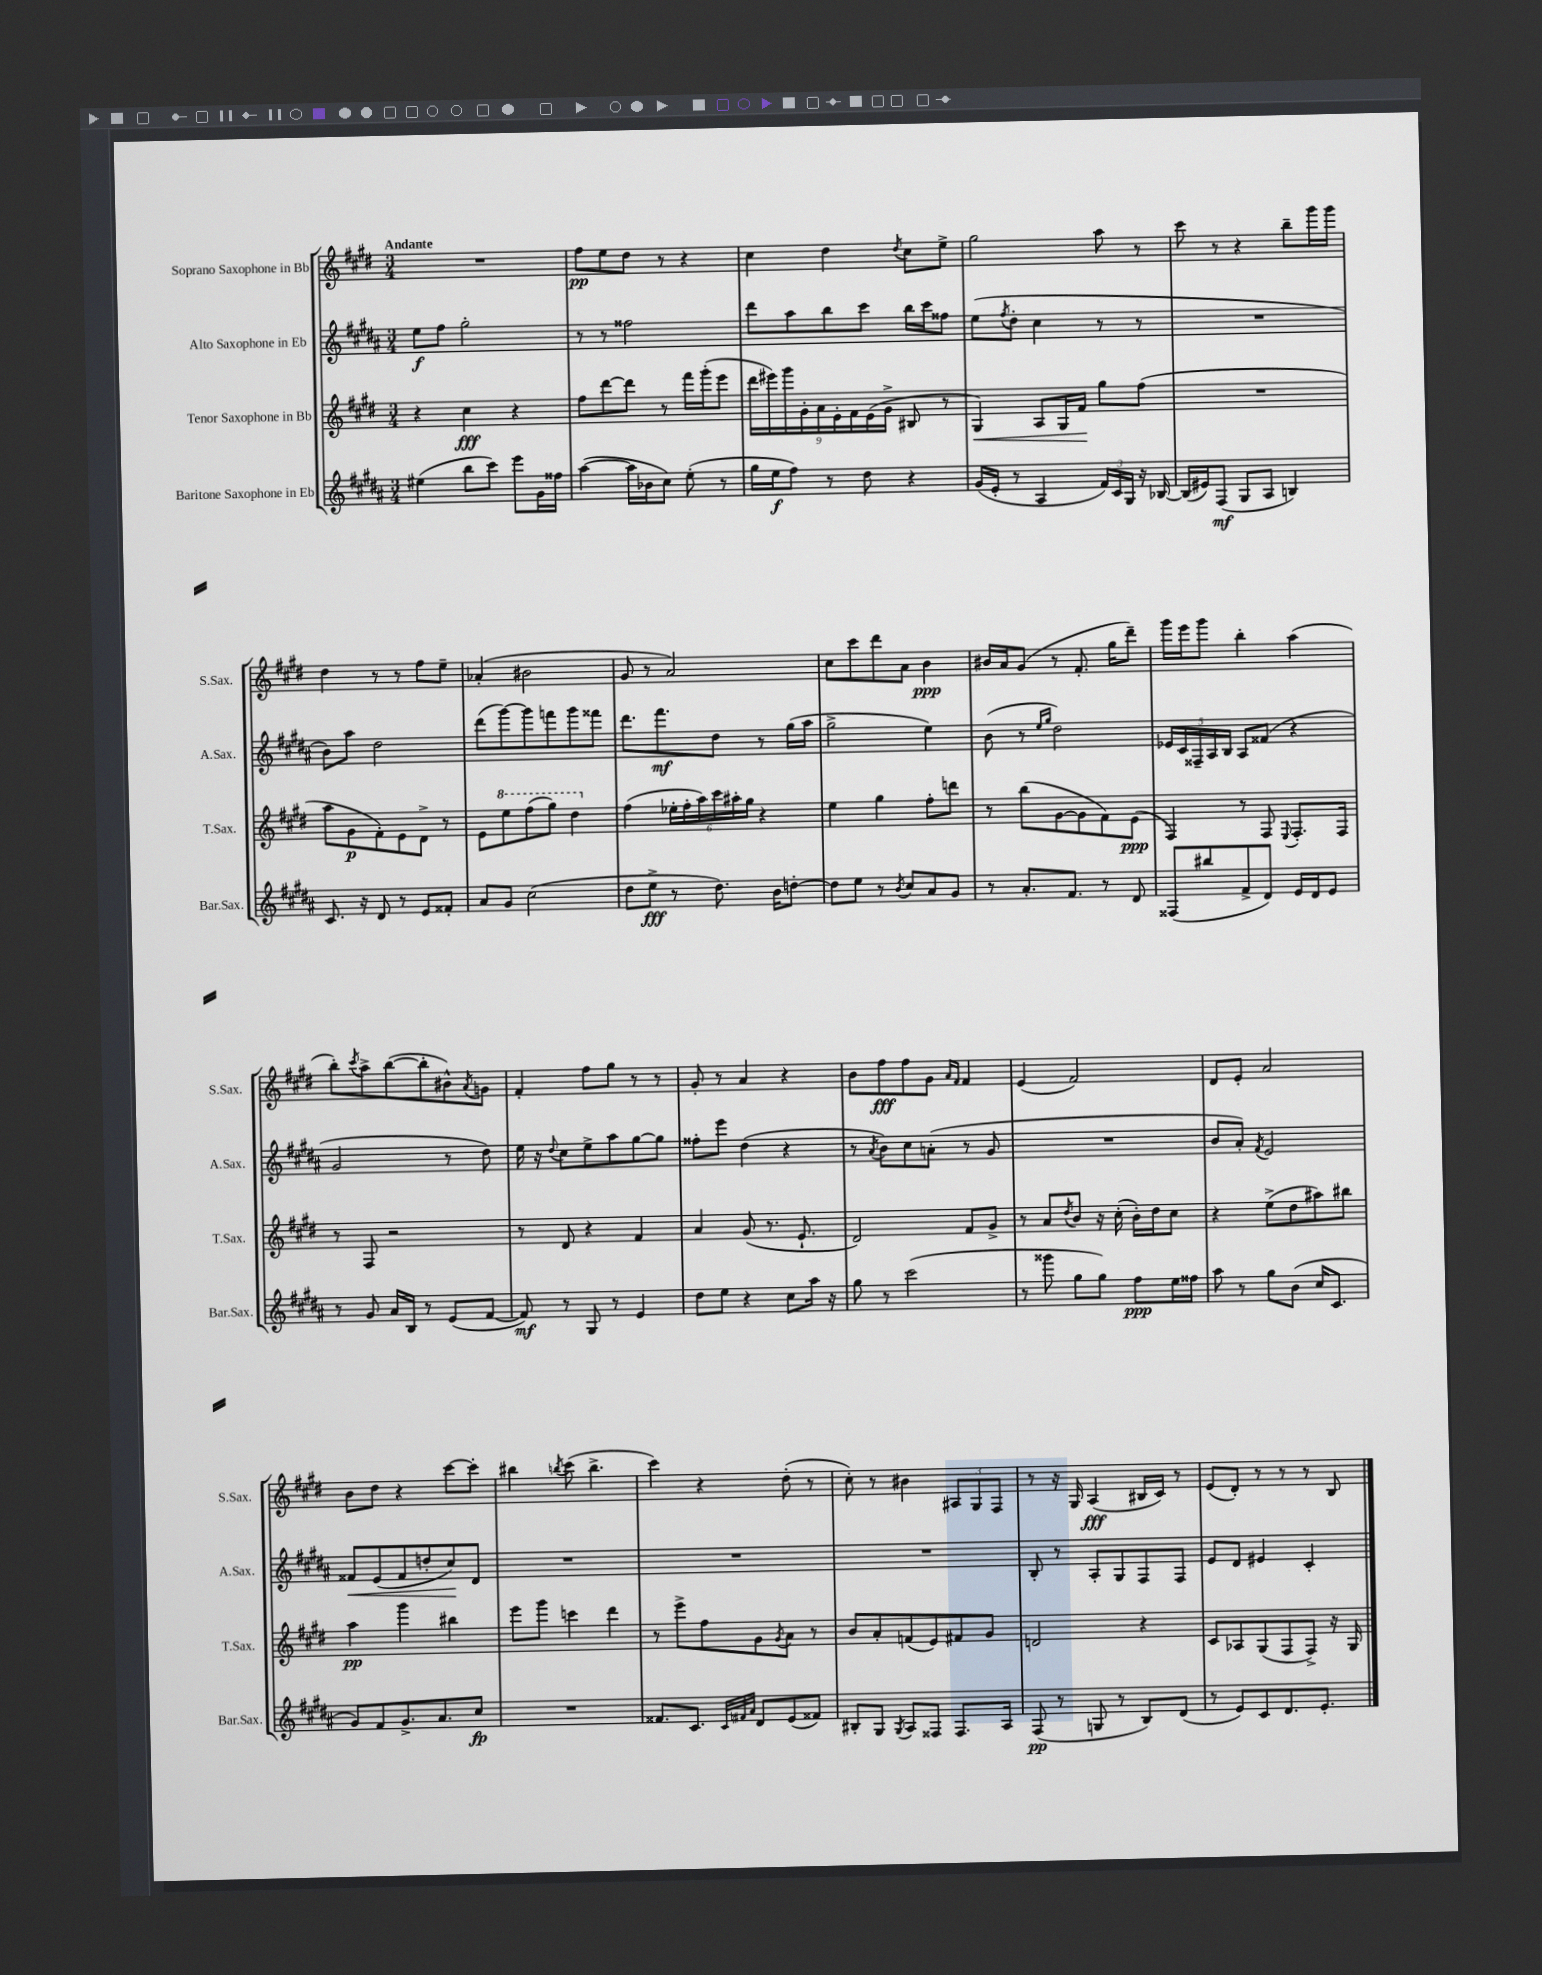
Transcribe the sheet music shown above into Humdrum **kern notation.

**kern	**kern	**kern	**kern
*staff4	*staff3	*staff2	*staff1
*clefG2	*clefG2	*clefG2	*clefG2
*k[f#c#g#d#a#]	*k[f#c#g#d#]	*k[f#c#g#d#a#]	*k[f#c#g#d#]
*M3/4	*M3/4	*M3/4	*M3/4
(4ee#	4r	8ee	2.r
.	.	8ff#	.
8bb	4cc#	2gg#'	.
8ccc#)	.	.	.
8eee	4r	.	.
16g#	.	.	.
16ff##	.	.	.
=	=	=	=
([4aa#	8ff#	8r	8ff#
.	[8ddd#	8r	8ee
16aa#]	8ddd#]	2ff##	8dd#
16b-	.	.	.
8cc#)	8r	.	8r
(8ee'	16fff#	.	4r
.	(16ggg#'	.	.
8r	8eee	.	.
=	=	=	=
16gg#	18ddd#	8ddd#	4cc#
.	18eee#)	.	.
16ee	.	.	.
.	18ggg#	.	.
8ff#)	.	8aa#	.
.	18g#'	.	.
.	18a	.	.
8r	.	8bb	4dd#
.	18e'	.	.
.	18f#	.	.
8dd#	.	8ccc#	.
.	(18e	.	.
.	18g#^	.	.
.	.	.	8qdd#
4r	8B#	16bb	8cc#
.	.	16ccc#	.
.	8r	8ff##	8ee^
=	=	=	=
(16g#	4G#)	(8ee	2gg#
16e'	.	.	.
.	.	8qff#	.
8r	.	8dd#'	.
4A#	8A	4cc#	.
.	16G#	.	.
.	16f#	.	.
24f#)	8gg#	8r	8aa
24c#	.	.	.
24G#	.	.	.
16r	(8ff#	8r	8r
[16B-	.	.	.
=	=	=	=
(16B-]	2.r	2.r	8ccc#
16e#)	.	.	.
(8F#	.	.	8r
8G#	.	.	4r
8A#	.	.	.
4B)	.	.	8bb~
.	.	.	16ggg#
.	.	.	16ggg#
=	=	=	=
8.c#	8aa	8b)	4dd#
.	8g#	8aa#	.
16r	.	.	.
8d#	8f#')	2dd#	8r
8r	8e	.	8r
8e	8d#^	.	8ff#
8f##'	8r	.	8ee~
=	=	=	=
8a#	8e	(8ddd#	(4a-'
8g#	8eee	[8ggg#)	.
(2cc#	(8fff#	8ggg#]	2b#
.	8ggg#)	8fff	.
.	4ddd#	8ggg#	.
.	.	8fff##	.
=	=	=	=
8dd#	(4ff#	8.ddd#	8g#
8ee^	.	.	8r
.	.	8.fff#	.
8r	24ee-'	.	2a)
.	24ff#'	.	.
.	24aa)	.	.
8.dd#)	24ccc#	8dd#	.
.	24aa#'	.	.
.	24gg#	.	.
.	4r	8r	.
16b	.	.	.
[8dd'	.	(16gg#	.
.	.	16aa#	.
=	=	=	=
8dd]	4ee	2gg#^	8cc#
8ee	.	.	8ccc#
8r	4gg#	.	8ddd#
8qb	.	.	.
8cc#	.	.	8a
8a#	8ff#'	4ee)	4b
8g#	8ddd	.	.
=	=	=	=
8r	8r	(8b	16b#
.	.	.	16a
8.a#'	(8bb	8r	(8g#
.	.	16qqee	.
.	.	16qqgg#	.
.	[8g#	2dd#)	8r
8.f#	.	.	.
.	8g#]	.	8.f#'
8r	8f#)	.	.
.	.	.	16gg#
8d#	(8e	.	8ddd#~)
=	=	=	=
(8F##	4F#)	20e-	16ggg#
.	.	20c#	.
.	.	.	16eee
.	.	20F##~	.
8bb#	.	.	8ggg#
.	.	20A#	.
.	.	20B	.
8f#^	8r	8A#	4bb'
8d#)	8F#	(8f##	.
.	8qqE	.	.
16e	8.F#'	4r	(4aa
16d#	.	.	.
8e	.	.	.
.	16F#	.	.
=	=	=	=
8r	8r	2g#	8bb')
.	.	.	8qccc#
8g#	8F#	.	8aa^
16a#	2r	.	([8bb
16B	.	.	.
8r	.	.	8bb']
(8e	.	8r	8b#^^)
.	.	.	8qa
[8f#	.	8dd#)	8g
=	=	=	=
8f#])	8r	16ee	4f#'
.	.	16r	.
.	.	8qqdd#	.
8r	8d#	8cc#	.
8G#	4r	8ee^	8ff#
8r	.	8aa#	8gg#
4e	4f#	[8gg#	8r
.	.	8gg#]	8r
=	=	=	=
8dd#	4a	8ff##'	8g#'
8ee	.	8eee	8r
4r	(8g#	(4dd#	4a
.	8.r	.	.
8cc#	.	4r	4r
.	8.e`	.	.
16aa#	.	.	.
16r	.	.	.
=	=	=	=
8gg#	2d#)	8r	8b
.	.	8qa#	.
8r	.	8b)	8ff#
(2ccc#	.	8cc#	8ff#
.	.	(8a'	8g#
.	.	.	16qqa
.	.	.	16qqf#
.	8f#	8r	4f#
.	8g#^	8g#	.
=	=	=	=
8r	8r	2.r	(4e
8ggg##	8a	.	.
.	8qdd#	.	.
8gg#	8b	.	2f#)
8gg#)	16r	.	.
.	(16cc#'	.	.
8ff#	16b')	.	.
.	16dd#	.	.
16ee	8cc#	.	.
16ff##	.	.	.
=	=	=	=
8aa#	4r	8b	8d#
8r	.	8a#')	8e'
.	.	8qf#	.
8gg#	(8ee^	2e	2a
(8b	8dd#	.	.
16cc#	8aa#)	.	.
8.c#	.	.	.
.	8bb#	.	.
=	=	=	=
8g#)	4aa	8f##	8b
8f#	.	(8e	8dd#
8.g#^	4ggg#	8f##	4r
.	.	8dd'	.
8.a#	.	.	.
.	4bb#	8cc#)	[8ccc#
8cc#	.	8d#	8ccc#']
=	=	=	=
2.r	8eee	2.r	4bb#
.	8ggg#	.	.
.	.	.	8qbb
.	4ccc	.	(8ccc#
.	.	.	4.bb^
.	4ddd#	.	.
=	=	=	=
8.f##	8r	2.r	4ccc#)
.	8eee^	.	.
8.c#	.	.	.
.	8ff#	.	4r
32qqc#	.	.	.
32qqf#	.	.	.
32qqa#	.	.	.
8d#	8g#	.	.
.	8qg#	.	.
(8e	8a	.	(8dd#'
8f##)	8r	.	8r
=	=	=	=
8B#'	8b	2.r	8cc#')
8G#	8a'	.	8r
8qG#	.	.	.
8A#	(8f	.	4b#
8F##	8e)	.	.
8.F##	8f#	.	12A#
.	.	.	12G#
.	8g#	.	.
.	.	.	12F#
16A#	.	.	.
=	=	=	=
(8F#	2d	8B'	8r
8r	.	8r	16r
.	.	.	16G#
8G	.	8A#'	(4A
8r	.	8G#	.
8B)	4r	8F#	16B#
.	.	.	16c#)
(8d#	.	8F#	8r
=	=	=	=
8r	8c#	8e	(8e
8e)	8A-	8d#	8d#')
8c#	(8G#	4e#	8r
8.d#	8F#	.	8r
.	8F#^)	4c#'	8r
8.e'	.	.	.
.	16r	.	8B
.	16G#	.	.
==	==	==	==
*-	*-	*-	*-
